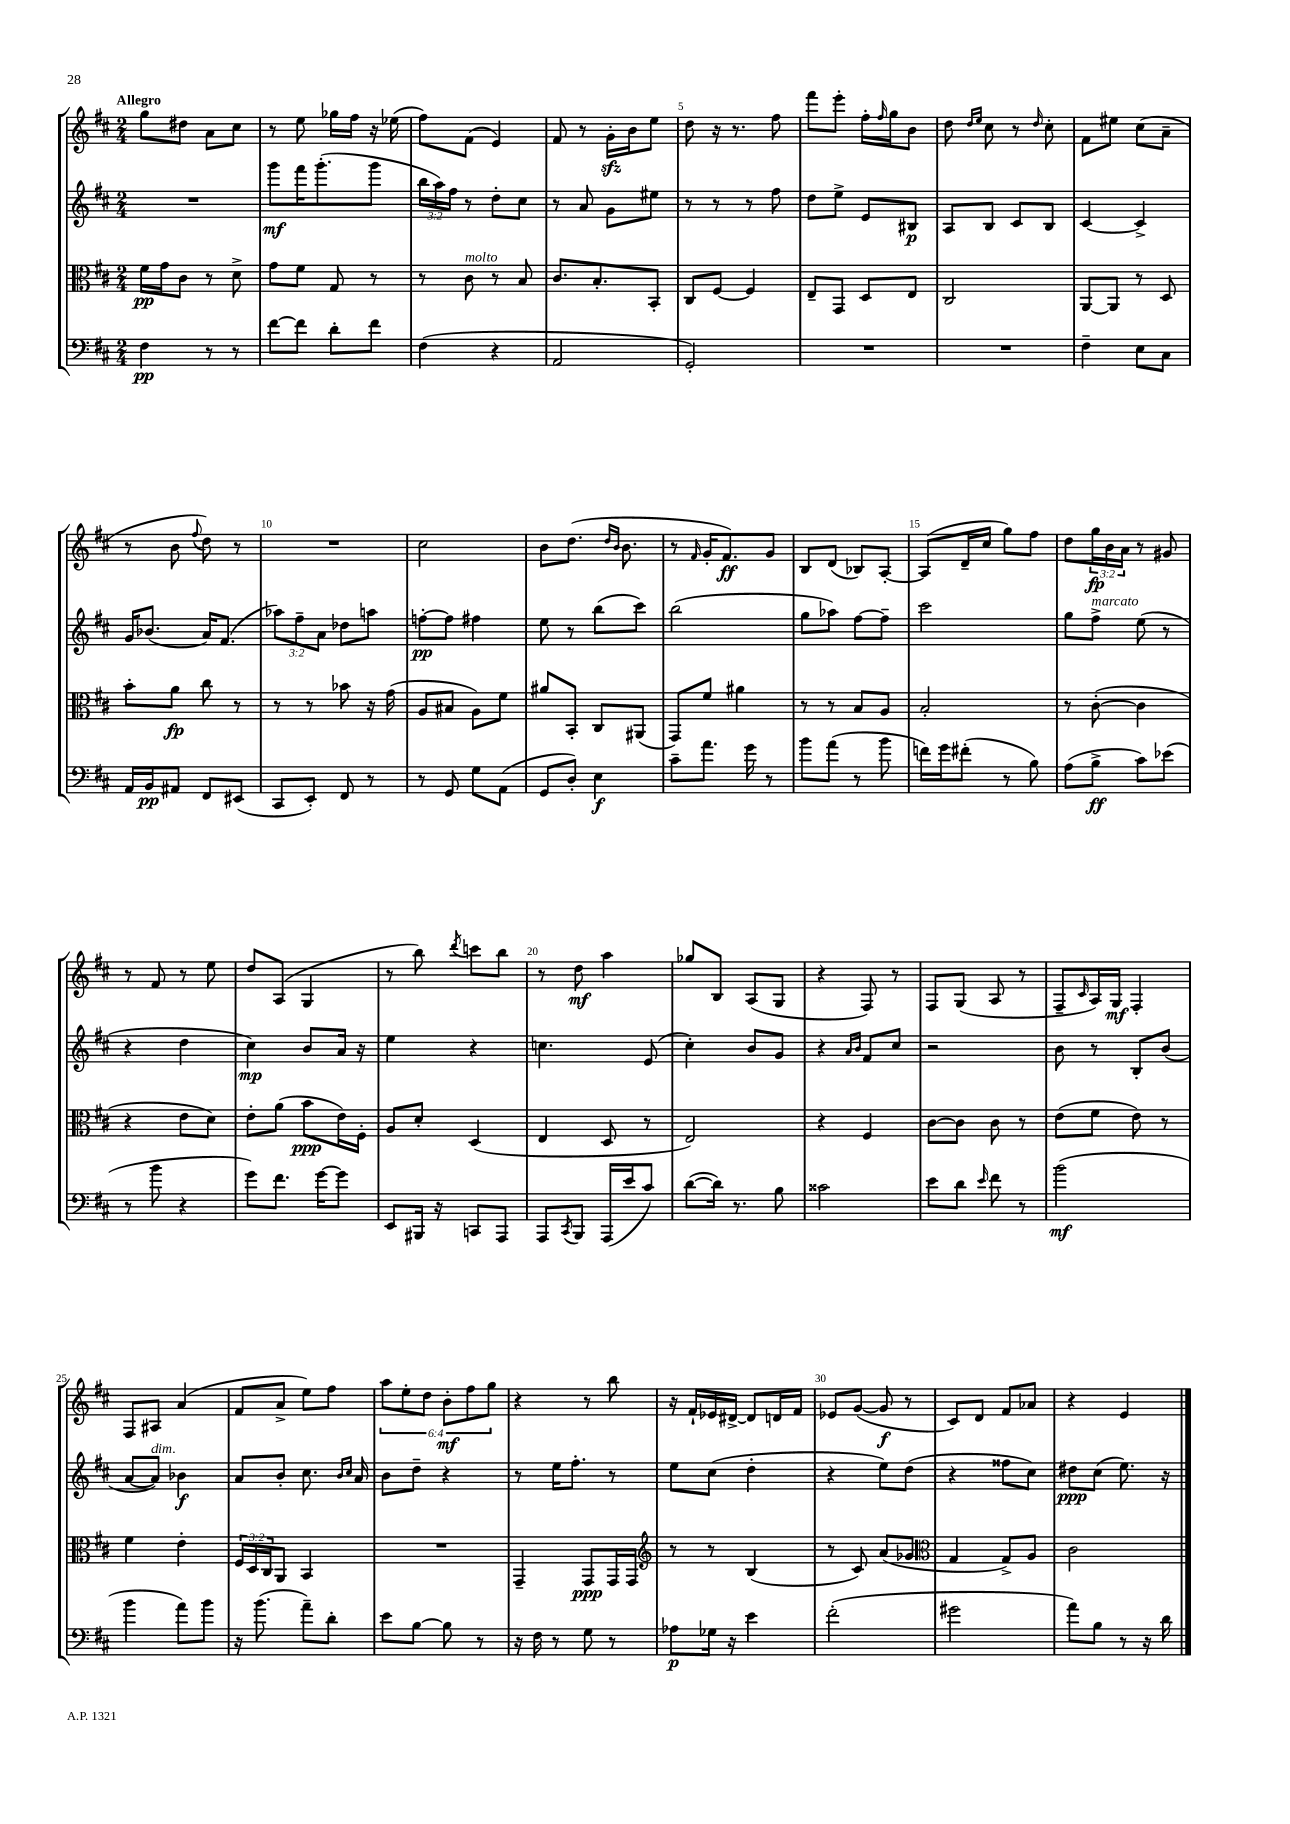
<<
\new StaffGroup <<
\new Staff = "s0" {
    \clef treble \key d \major \numericTimeSignature \time 2/4 \override Staff.TupletNumber.text = #tuplet-number::calc-fraction-text \tempo "Allegro"
    g''8 dis''8 a'8 cis''8 |
    r8 e''8 ges''16 fis''16 r16 ees''16( |
    fis''8) fis'8( e'4) |
    fis'8 r8 g'16-.\sfz b'16 e''8 |
    d''8 r16 r8. fis''8 |
    fis'''8 e'''8-. fis''16-. \grace { fis''16 } g''16 b'8 |
    d''8 \grace { d''16 e''16 } cis''8 r8 \grace { d''16 } cis''8-. |
    fis'8 eis''8 cis''8( a'8-- |
    r8 b'8 \appoggiatura { fis''8 } d''8) r8 |
    R2 |
    cis''2 |
    b'8 d''8.( \grace { d''16 b'16 } b'8. |
    r8 \grace { fis'16 } g'16-. fis'8.\ff) g'8 |
    b8 d'8( bes8) a8~-. |
    a8( d'16-- cis''16 g''8) fis''8 |
    d''8 \tuplet 3/2 { g''16\fp b'16 a'16 } r8 gis'8 |
    r8 fis'8 r8 e''8 |
    d''8 a8( g4 |
    r8 b''8) \acciaccatura { d'''8 } c'''8 b''8 |
    r8 d''8\mf a''4 |
    ges''8 b8 a8( g8 |
    r4 fis8) r8 |
    fis8 g8( a8 r8 |
    fis8-- \grace { cis'16 } a16) g16\mf fis4-. |
    fis8 ais8 a'4( |
    fis'8 a'8-> e''8) fis''8 |
    \tuplet 6/4 { a''8 e''8-. d''8 b'8-.\mf fis''8 g''8 } |
    r4 r8 b''8 |
    r16 fis'16-! ees'16 dis'16~-> dis'8 d'16 fis'16 |
    ees'8 g'8~( g'8\f r8 |
    cis'8) d'8 fis'8 aes'8 |
    r4 e'4 \bar "|." |
}
\new Staff = "s1" {
    \clef treble \key d \major \numericTimeSignature \time 2/4 \override Staff.TupletNumber.text = #tuplet-number::calc-fraction-text
    R2 |
    g'''8\mf fis'''16 g'''8.-.( g'''8 |
    \tuplet 3/2 { b''16 a''16) fis''16 } r8 d''8-. cis''8 |
    r8 a'8 g'8 eis''8 |
    r8 r8 r8 fis''8 |
    d''8 e''8-> e'8 bis8\p |
    a8 b8 cis'8 b8 |
    cis'4~ cis'4-> |
    g'16 bes'8.( a'16) fis'8.( |
    \tuplet 3/2 { aes''8) fis''8-- a'8 } des''8 a''8 |
    f''8~-.\pp f''8 fis''4 |
    e''8 r8 b''8( cis'''8) |
    b''2( |
    g''8 aes''8) fis''8~ fis''8-- |
    cis'''2 |
    g''8 fis''8->^\markup { \italic "marcato" } e''8( r8 |
    r4 d''4 |
    cis''4\mp) b'8 a'16 r16 |
    e''4 r4 |
    c''4. e'8( |
    cis''4-.) b'8 g'8 |
    r4 \grace { a'16 b'16 } fis'8 cis''8 |
    r2 |
    b'8 r8 b8-. b'8( |
    a'8~ a'8^\markup { \italic "dim." }) bes'4\f |
    a'8 b'8-. cis''8. \grace { b'16 cis''16 } a'16 |
    b'8 d''8-- r4 |
    r8 e''16 fis''8.-. r8 |
    e''8 cis''8( d''4-. |
    r4 e''8) d''8( |
    r4 fisis''8 cis''8) |
    dis''8\ppp cis''8( e''8.) r16 \bar "|." |
}
\new Staff = "s2" {
    \clef alto \key d \major \numericTimeSignature \time 2/4 \override Staff.TupletNumber.text = #tuplet-number::calc-fraction-text
    fis'16\pp g'16 cis'8 r8 d'8-> |
    g'8 fis'8 g8 r8 |
    r8 cis'8^\markup { \italic "molto" } r8 b8 |
    cis'8. b8.-. b,8-. |
    cis8 fis8~ fis4 |
    e8-- g,8 d8 e8 |
    cis2 |
    a,8~ a,8 r8 d8 |
    b'8-. a'8\fp cis''8 r8 |
    r8 r8 bes'8 r16 g'16( |
    a8 bis8 a8) fis'8 |
    ais'8 b,8-. cis8 ais,8( |
    g,8) fis'8 ais'4 |
    r8 r8 b8 a8 |
    b2-. |
    r8 cis'8~-.( cis'4 |
    r4 e'8 d'8) |
    e'8-. a'8( b'8\ppp e'16) fis16-. |
    a8 d'8-. d4( |
    e4 d8 r8 |
    e2) |
    r4 fis4 |
    cis'8~ cis'8 cis'8 r8 |
    e'8( fis'8 e'8) r8 |
    fis'4 e'4-. |
    \tuplet 3/2 { fis16 d16 cis16 } a,8 b,4 |
    R2 |
    g,4-- g,8\ppp g,16 g,16 |
    \clef treble r8 r8 b4( |
    r8 cis'8) a'8( ges'8 |
    \clef alto g4 g8->) a8 |
    cis'2 \bar "|." |
}
\new Staff = "s3" {
    \clef bass \key d \major \numericTimeSignature \time 2/4
    fis4\pp r8 r8 |
    fis'8~ fis'8 d'8-. fis'8 |
    fis4( r4 |
    a,2 |
    g,2-.) |
    R2 |
    R2 |
    fis4-- e8 cis8 |
    a,16 b,16\pp ais,8 fis,8 eis,8( |
    cis,8 e,8-.) fis,8 r8 |
    r8 g,8 g8 a,8( |
    g,8 d8-.) e4\f |
    cis'8-- a'8. g'16 r8 |
    b'8 a'8( r8 b'8 |
    f'16) g'16 fis'8-.( r8 b8) |
    a8( b8->\ff cis'8) ees'8( |
    r8 b'8 r4 |
    g'8) fis'8. g'16~ g'8 |
    e,8 bis,,16 r16 c,8 a,,8 |
    a,,8 \acciaccatura { cis,8 } b,,8 a,,16( e'16 cis'8) |
    d'8~( d'16) r8. b8 |
    cisis'2 |
    e'8 d'8 \grace { e'16 } fis'8 r8 |
    b'2\mf( |
    b'4 a'8) b'8 |
    r16 b'8.( a'8--) d'8-. |
    e'8 b8~ b8 r8 |
    r16 fis16 r8 g8 r8 |
    aes8\p ges16 r16 e'4 |
    fis'2-.( |
    gis'2 |
    a'8) b8 r8 r16 d'16 \bar "|." |
}
>>
>>
\layout { \context { \Score \override BarNumber.break-visibility = ##(#f #t #t) barNumberVisibility = #(every-nth-bar-number-visible 5) } }
